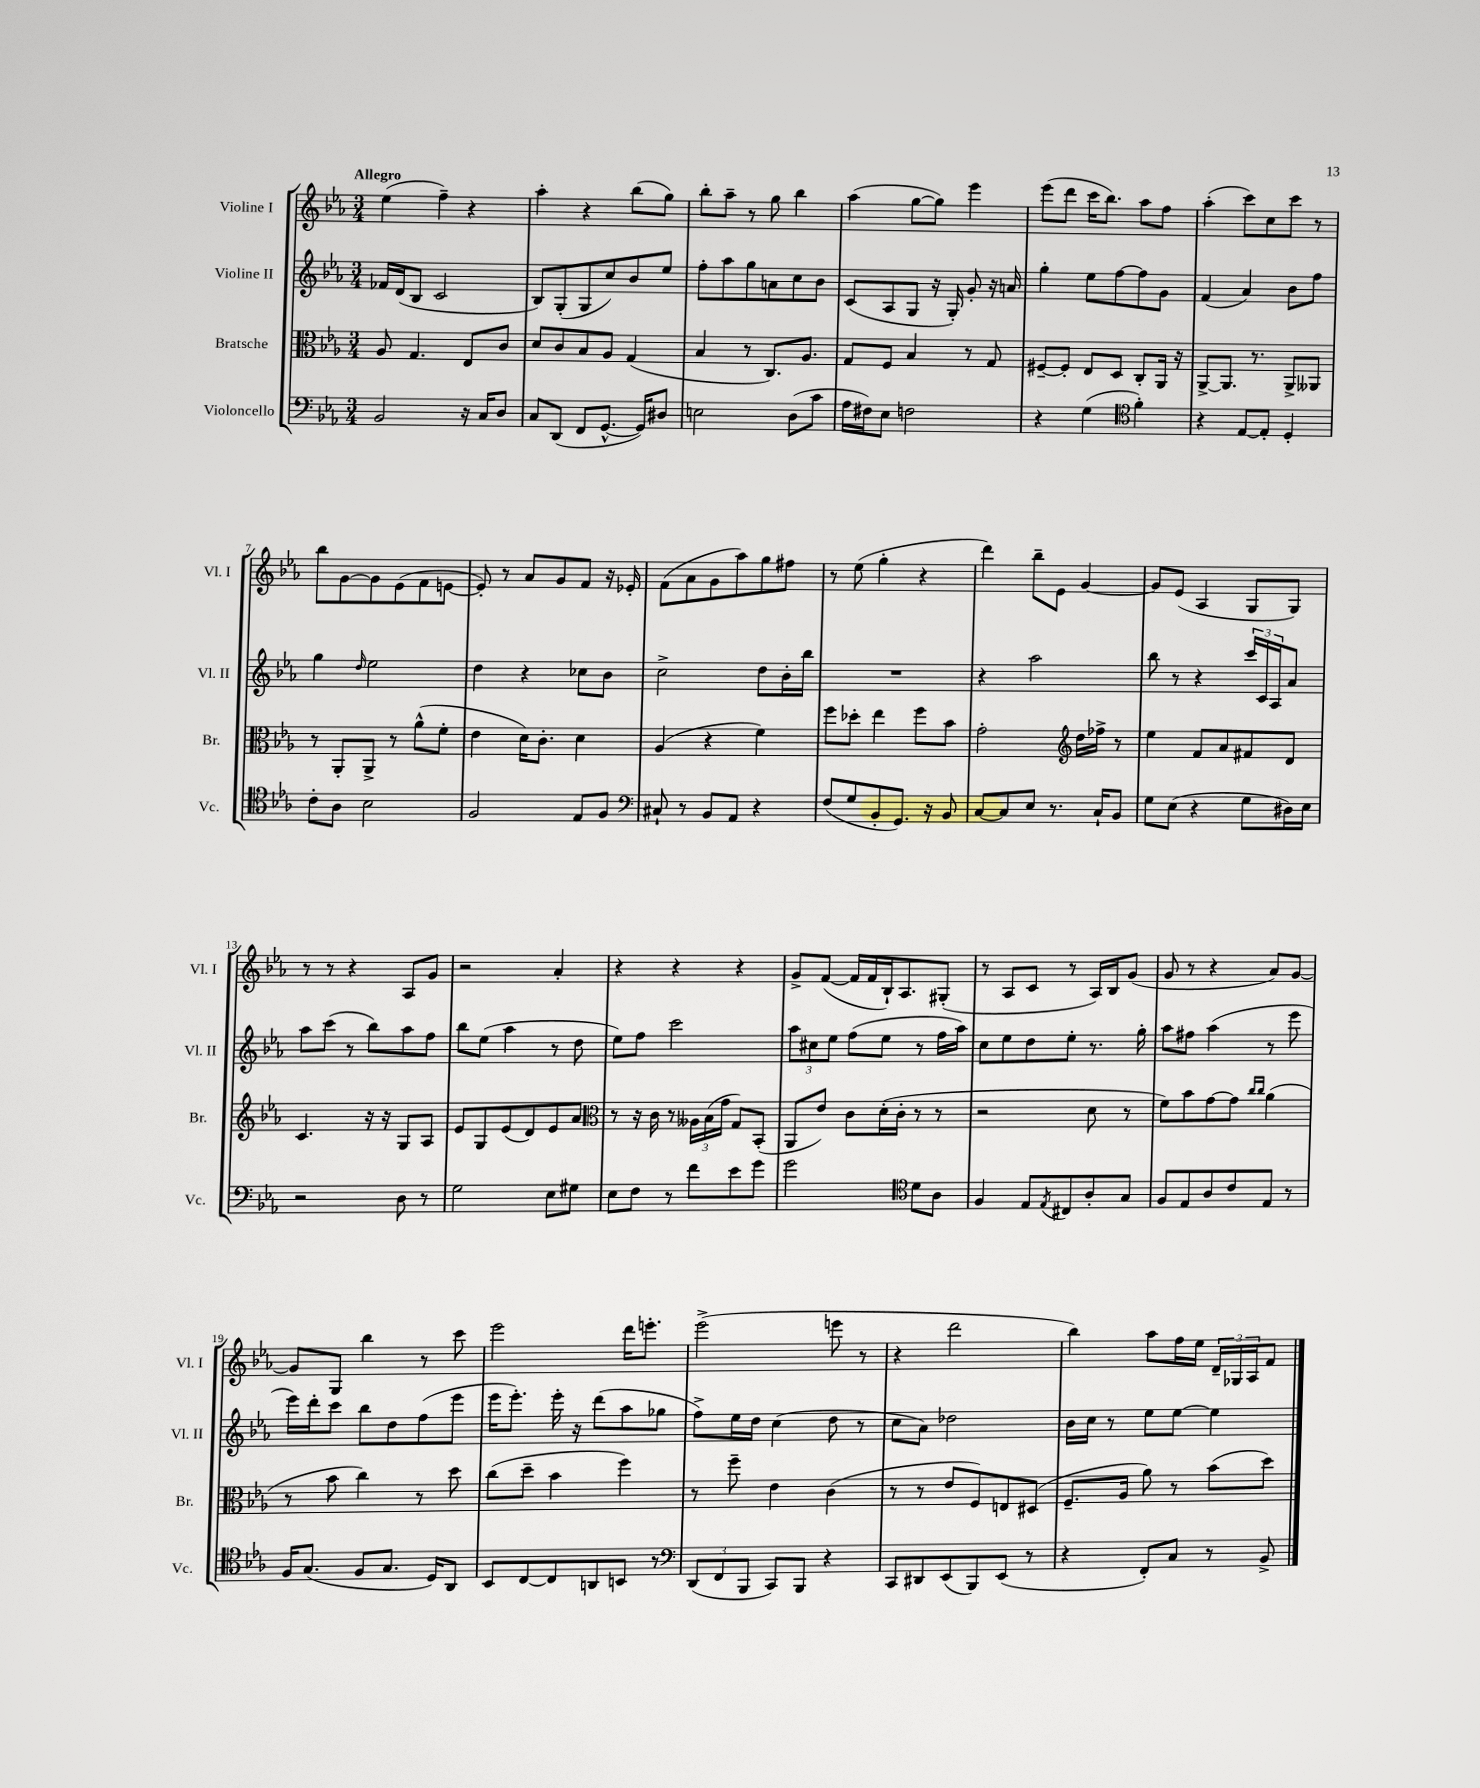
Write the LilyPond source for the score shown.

<<
\new StaffGroup <<
\new Staff = "s0" \with { instrumentName = "Violine I" shortInstrumentName = "Vl. I" } {
    \clef treble \key ees \major \numericTimeSignature \time 3/4 \tempo "Allegro"
    ees''4( f''4--) r4 |
    aes''4-. r4 bes''8( g''8) |
    bes''8-. aes''8-- r8 g''8 bes''4 |
    aes''4( g''8~ g''8) ees'''4 |
    ees'''8( d'''8 c'''16 bes''8.) aes''8 f''8 |
    aes''4-.( c'''8) c''8 c'''8 r8 |
    bes''8 g'8~ g'8 ees'8( f'8 e'8~ |
    e'8-.) r8 aes'8 g'8 f'8 r16 ees'16-. |
    f'8( aes'8 g'8 aes''8) g''8 fis''8 |
    r8 ees''8( g''4-. r4 |
    d'''4) bes''8-- ees'8 g'4~ |
    g'8 ees'8( aes4 g8 g8) |
    r8 r8 r4 aes8 g'8 |
    r2 aes'4-. |
    r4 r4 r4 |
    g'8-> f'8~( f'16 f'16 bes16-!) aes8. gis8-.( |
    r8 aes8 c'8 r8 aes16) bes16 g'8( |
    g'8 r8 r4 aes'8) g'8~ |
    g'8 g8 bes''4 r8 c'''8 |
    ees'''2 d'''16 e'''8.-. |
    ees'''2->( e'''8 r8 |
    r4 d'''2 |
    bes''4) aes''8 f''16 ees''16 \tuplet 3/2 { d'16-- ges16 aes16 } f'8 \bar "|." |
}
\new Staff = "s1" \with { instrumentName = "Violine II" shortInstrumentName = "Vl. II" } {
    \clef treble \key ees \major \numericTimeSignature \time 3/4
    fes'16 d'16( bes8 c'2 |
    bes8) g8-.( g8 c''8) bes'8 ees''8 |
    f''8-. aes''8 g''8 a'8 c''8 bes'8 |
    c'8( aes8 g8 r16 g16-.) g'8-. r16 a'16 |
    g''4-. ees''8 f''8~ f''8 g'8 |
    f'4( aes'4) bes'8 f''8 |
    g''4 \grace { d''16 } ees''2 |
    d''4 r4 ces''8 bes'8 |
    c''2-> d''8 bes'16-. bes''16 |
    R2. |
    r4 aes''2 |
    bes''8 r8 r4 \tuplet 3/2 { c'''16 c'16 aes16 } aes'8 |
    aes''8 c'''8( r8 bes''8) aes''8 f''8 |
    bes''8 ees''8( aes''4 r8 d''8 |
    ees''8) f''8 c'''2 |
    \tuplet 3/2 { aes''8 cis''8 ees''8 } f''8( ees''8 r8 f''16 aes''16) |
    c''8 ees''8 d''8 ees''8-. r8. g''16-. |
    aes''8 fis''8 aes''4( r8 ees'''8 |
    ees'''16) d'''16-. c'''8 bes''8 d''8 f''8( ees'''8 |
    ees'''16 ees'''8.-.) ees'''16-. r16 d'''8( aes''8 ges''8 |
    f''8->) ees''16 d''16 c''4( d''8 r8 |
    c''8 aes'8) des''2 |
    bes'16 c''16 r8 ees''8 ees''8~ ees''4 \bar "|." |
}
\new Staff = "s2" \with { instrumentName = "Bratsche" shortInstrumentName = "Br." } {
    \clef alto \key ees \major \numericTimeSignature \time 3/4
    aes8 g4. ees8 c'8 |
    d'8 c'8 bes8 aes8 g4( |
    bes4 r8 c8.) aes8. |
    g8 f8 bes4 r8 g8 |
    fis8~-- fis8-. ees8 d8 c8-. aes,16 r16 |
    aes,8~-> aes,8. r8. aes,8-> aeses,8 |
    r8 aes,8-. aes,8-> r8 aes'8-^( f'8-. |
    ees'4 d'16) c'8.-. d'4 |
    aes4( r4 f'4) |
    f''8 des''8-. ees''4 f''8 bes'8 |
    g'2-. \clef treble d''16 fes''16-> r8 |
    ees''4 f'8 aes'8 fis'8 d'8 |
    c'4. r16 r16 g8 aes8 |
    ees'8 g8 ees'8( d'8) ees'8 aes'8 |
    \clef alto r8 r16 c'16 r8 \tuplet 3/2 { aeses16 bes16( g'16 } g8) bes,8-.( |
    aes,8 ees'8) c'8 d'16-.( c'16-. r8 r8 |
    r2 d'8 r8 |
    f'8) bes'8 g'8~ g'8 \grace { c''16 c''16 } aes'4( |
    r8 bes'8 c''4) r8 d''8 |
    c''8( d''8-- bes'4 f''4) |
    r8 f''8-- ees'4 c'4( |
    r8 r8 ees'8 f8) e8 dis8( |
    f8.-- aes16 aes'8) r8 bes'8( d''8) \bar "|." |
}
\new Staff = "s3" \with { instrumentName = "Violoncello" shortInstrumentName = "Vc." } {
    \clef bass \key ees \major \numericTimeSignature \time 3/4
    bes,2 r16 c16 d8 |
    c8 d,8( f,8 g,8.~-^ g,16) dis8 |
    e2 d8( c'8 |
    aes16 fis16) ees8 f2 |
    r4 g4( \clef tenor f'4-.) |
    r4 ees8~ ees8-. d4-. |
    c'8-. aes8 bes2 |
    f2 ees8 f8 |
    \clef bass cis8-! r8 bes,8 aes,8 r4 |
    f8( g8 bes,8-. g,8.) r16 bes,8 |
    c8~ c8 ees8 r8. c16-! bes,8 |
    g8 ees8( r4 g8 dis16) ees16 |
    r2 d8 r8 |
    g2 ees8 gis8 |
    ees8 f8 r8 f'8 ees'8 g'8 |
    g'2 \clef tenor d'8 aes8 |
    f4 ees8 \acciaccatura { ees8 } cis8 aes8-. g8 |
    f8 ees8 aes8 c'8 ees8 r8 |
    f16 g8.( f8 g8. d16) aes,8 |
    bes,8 c8~ c8 a,8 b,8 r8 |
    \clef bass \tuplet 3/2 { d,8( f,8 bes,,8 } c,8) bes,,8 r4 |
    c,8 dis,8 ees,8( bes,,8) ees,8( r8 |
    r4 f,8-.) c8 r8 bes,8-> \bar "|." |
}
>>
>>
